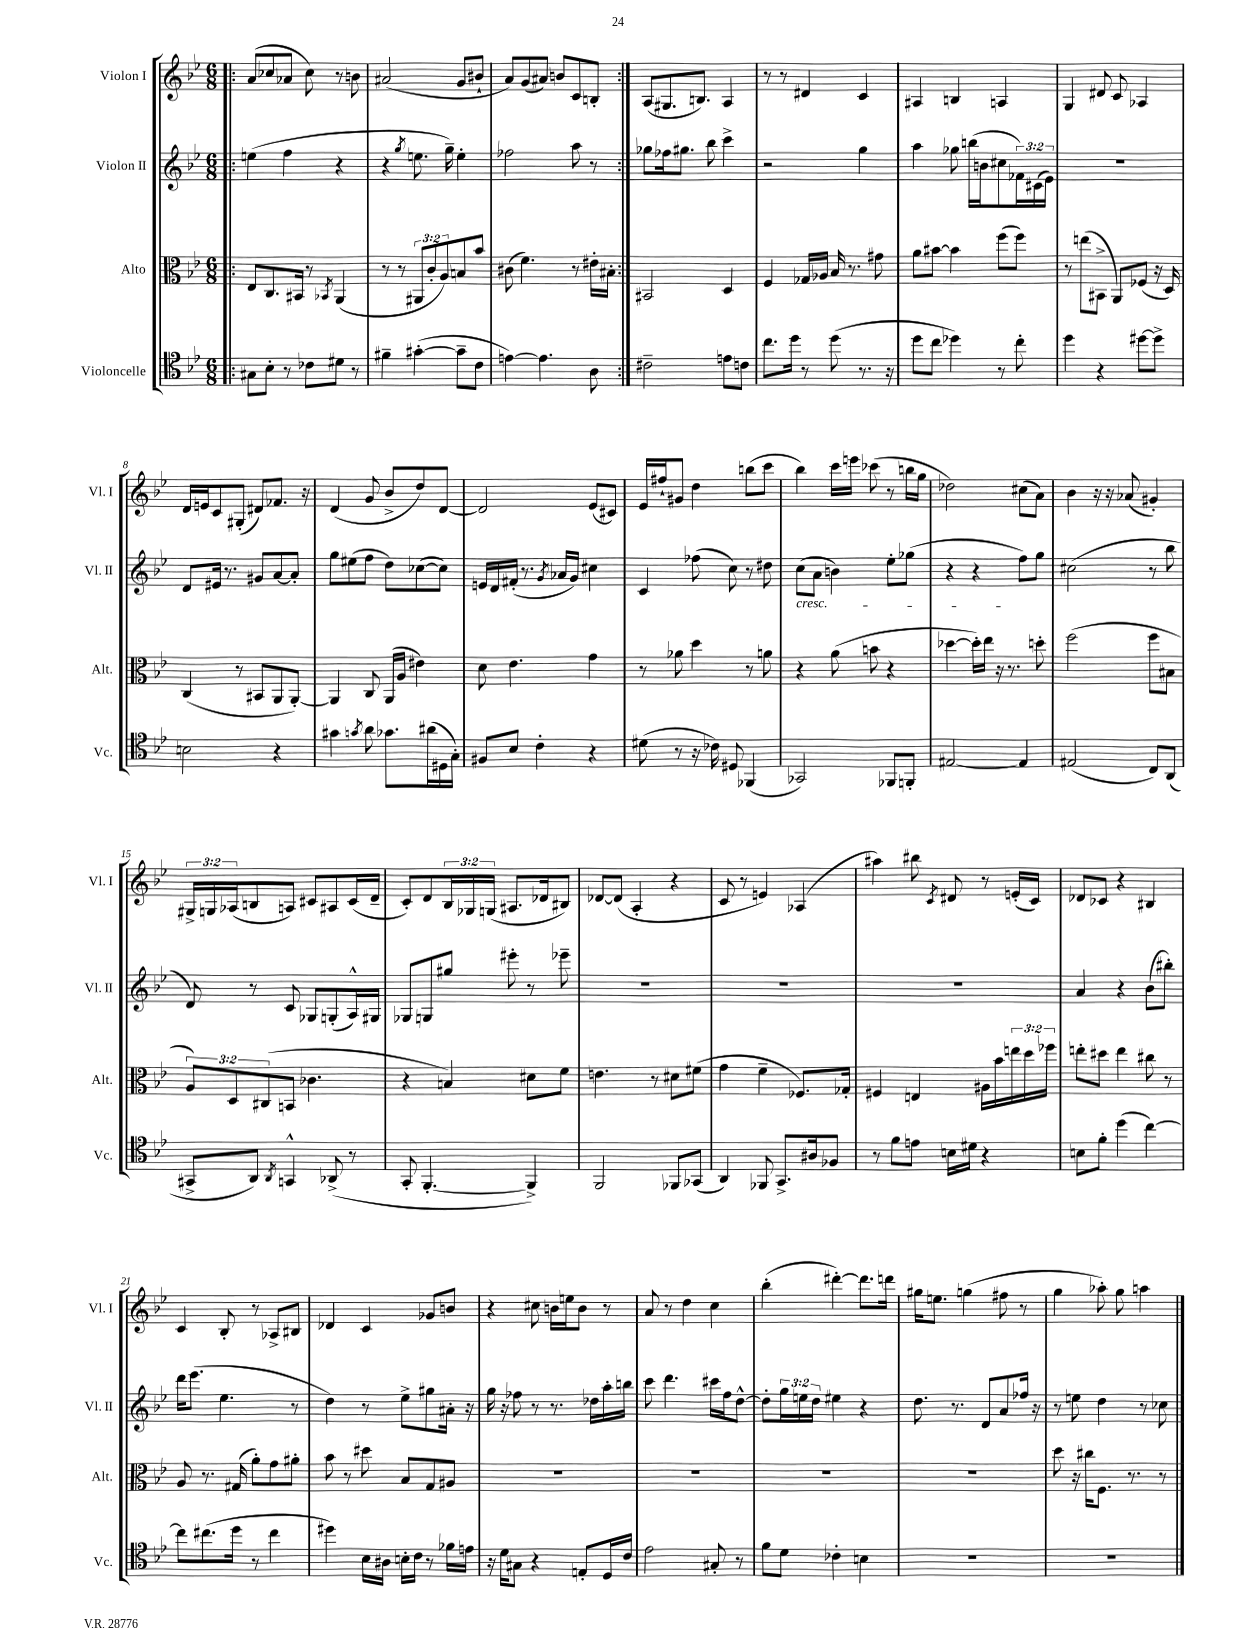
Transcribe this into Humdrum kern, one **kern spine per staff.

**kern	**kern	**kern	**kern
*staff4	*staff3	*staff2	*staff1
*clefC4	*clefC3	*clefG2	*clefG2
*k[b-e-]	*k[b-e-]	*k[b-e-]	*k[b-e-]
*M6/8	*M6/8	*M6/8	*M6/8
=!|:	=!|:	=!|:	=!|:
8G#	8E-	(4ee	(8a
8B-'	8.C	.	8cc-
8r	.	4ff	8a-
.	16BB#	.	.
8c-	8r	.	8cc-)
.	8qBB-	.	.
8d#	(4AA	4r	8r
8r	.	.	8b
=	=	=	=
4f#~	8r	4r	(2a#
.	8r	.	.
.	.	8qgg	.
([4g#'	12AA#	8.ee	.
.	12c'	.	.
.	12A)	.	.
.	.	16gg~)	.
8g#~]	8B	4ee'	8g
8c	8b-	.	8b#`
=	=	=	=
[4e)	(8c#	2ff-	8a)
.	4.f)	.	(8g
4.e]	.	.	8a#)
.	.	.	8b
.	8r	8aa	8c
8A	16e#'	8r	8B'
.	16B#'	.	.
=:|!	=:|!	=:|!	=:|!
2c#~	2BB#	8gg-	(8A
.	.	16ff-	8.G#
.	.	8.gg#	.
.	.	.	8.B)
.	.	8bb-	.
8e	4D	4ccc^	4A
8c	.	.	.
=	=	=	=
8.cc	4F	2r	8r
.	.	.	8r
16dd	.	.	.
8r	16G-	.	4d#
.	16A-	.	.
(8dd	16B-	.	.
.	8.r	.	.
8.r	.	4gg	4c
.	8g#	.	.
16r	.	.	.
=	=	=	=
8dd	8a	4aa	4A#
8cc	[8b#	.	.
4dd-)	4b#]	8gg-	4B
.	.	(16bb	.
.	.	16b	.
8r	(8ff	8cc#	4A
8cc'	8ff)	24f-)	.
.	.	(24c#	.
.	.	24e-)	.
=	=	=	=
4dd	8r	2.r	4G
.	(8ee	.	.
4r	8BB#^	.	8d#
.	8AA)	.	8c
[8dd#	(8F-	.	4A-
8dd#^]	16r	.	.
.	16D)	.	.
=	=	=	=
2B	(4C	8d	16d
.	.	.	16e
.	.	16e#	8c
.	.	8.r	.
.	8r	.	(8G#'
.	8BB#	8g#	8d#)
4r	8AA	[8a	8.f-
.	[8AA')	8a']	.
.	.	.	16r
=	=	=	=
4g#	4AA]	8gg	(4d
.	.	(8ee#	.
8qg	.	.	.
8a	8C	8ff	8g
8.g-	(16AA	8dd)	8b-^
.	16A	.	.
.	4e#)	([8cc-	8dd)
(16a#	.	.	.
16D#	.	8cc-])	[8d
16G')	.	.	.
=	=	=	=
8F#	8d	16e	2d]
.	.	16d	.
8B-	4.e-	(16f#'	.
.	.	8.r	.
4c'	.	.	.
.	.	8qg	.
.	.	16a-	.
.	.	16g)	.
4r	4g	4cc#	(8e-
.	.	.	8c#)
=	=	=	=
(8d#	8r	4c	16e-
.	.	.	16ff#`
8r	8a-	.	8g#
16r	4dd	(8ff-	4dd
16c-)	.	.	.
8D#	.	8cc)	.
(4FF-	8r	8r	(8bb
.	8a	8dd#	8ccc
=	=	=	=
2GG-)	4r	(8cc	4bb-)
.	.	8a	.
.	(8a	4b)	16ccc
.	.	.	16eee
.	8b	.	(8ccc-
8FF-	4r	8ee-'	8r
8FF'	.	(8gg-	16bb
.	.	.	16gg
=	=	=	=
[2E#	[4dd-	4r	2dd-)
.	16dd-'])	4r	.
.	16ee-	.	.
.	16r	.	.
.	8.r	.	.
4E#]	.	8ff)	(8cc#
.	8dd'	8gg	8a)
=	=	=	=
(2E#	(2ff	(2cc#	4b-
.	.	.	16r
.	.	.	16r
.	.	.	(8a-
8C)	8ff	8r	4g#')
(8AA	8B#	8bb-	.
=	=	=	=
8GG#^	12A)	8d)	24G#^
.	.	.	24G
.	12D	.	(24A-
8AA)	.	8r	8B
.	(12C#	.	.
8qAA	.	.	.
4GG^^	8BB	8c	8A)
.	4.c-	8G-	8c#
(8AA-^	.	(8G'	8A#
8r	.	16A^^)	(16c#
.	.	16G#	16d~
=	=	=	=
8GG'	4r	8G-	8c')
[4.FF'	.	8G	8d
.	4B)	8gg#	24B-
.	.	.	24G-
.	.	.	(24G
.	.	8eee#'	8.A#
4FF^])	8d#	8r	.
.	.	.	16d-
.	8f	8eee-~	8B#)
=	=	=	=
2FF	4.e	2.r	[8d-
.	.	.	(8d-]
.	.	.	4A'
.	8r	.	.
8FF-	8d#	.	4r
(8GG-	(8f#	.	.
=	=	=	=
4AA)	4g	2.r	8c
.	.	.	8r
8FF-	4f~	.	4e)
8.GG^	.	.	.
.	8.F-)	.	(4A-
16A#	.	.	.
8F-	.	.	.
.	16G-'	.	.
=	=	=	=
8r	4F#	2.r	4aa#)
8f	.	.	.
8e	4E	.	8bb#
.	.	.	8qc
16B	.	.	8d#
16d#	.	.	.
4r	16A#	.	8r
.	16b-	.	.
.	24ee	.	(16e'
.	24dd	.	.
.	.	.	16c)
.	24ff-	.	.
=	=	=	=
8B	8ee'	4a	8d-
8f'	8dd#	.	8c-
(4dd	4ee	4r	4r
[4cc)	8cc#	(8b-	4B#
.	8r	8bb#')	.
=	=	=	=
8cc]	8A	16ddd	4c
.	.	(8.eee-	.
(8.cc#	8.r	.	.
.	.	4.ee-	8B-'
16dd	(16G#	.	.
8r	8a')	.	8r
4cc#	8g	.	8A-^
.	8a#'	8r	8B#
=	=	=	=
4dd#)	8b-	4dd)	4d-
.	8r	.	.
16B-	8dd#	8r	4c
16A#	.	.	.
16B'	8B-	8ee-^	.
16c	.	.	.
8r	8G	8gg#	8g-
16f-	8A#	16a#'	8b
16e	.	16r	.
=	=	=	=
16r	2.r	16gg	4r
16d	.	16r	.
8G#	.	8ff-	.
4r	.	8r	8cc#
.	.	8.r	16b
.	.	.	16ee
8E'	.	.	8b
.	.	16dd-	.
16D	.	16aa'	8r
16c	.	16bb	.
=	=	=	=
2e-	2.r	8ccc	8a
.	.	4.ddd	8r
.	.	.	4dd
8G#'	.	16ccc#	4cc
.	.	16ff	.
8r	.	[8dd^^	.
=	=	=	=
8f	2.r	8dd']	(4bb-'
8d	.	24gg	.
.	.	24ee	.
.	.	24dd	.
4c-'	.	4ee#	[4ddd#')
4B	.	4r	8.ddd#]
.	.	.	16ddd
=	=	=	=
2.r	2.r	8.dd	16gg#
.	.	.	8.ee
.	.	8.r	.
.	.	.	(4gg
.	.	8d	.
.	.	8a	8ff#
.	.	16ff-	8r
.	.	16r	.
=	=	=	=
2.r	8dd	8r	4gg
.	16r	8ee	.
.	16cc#	.	.
.	8.F	4dd	8aa-')
.	.	.	8gg
.	8.r	.	.
.	.	8r	4aa
.	8r	8cc-	.
==	==	==	==
*-	*-	*-	*-
